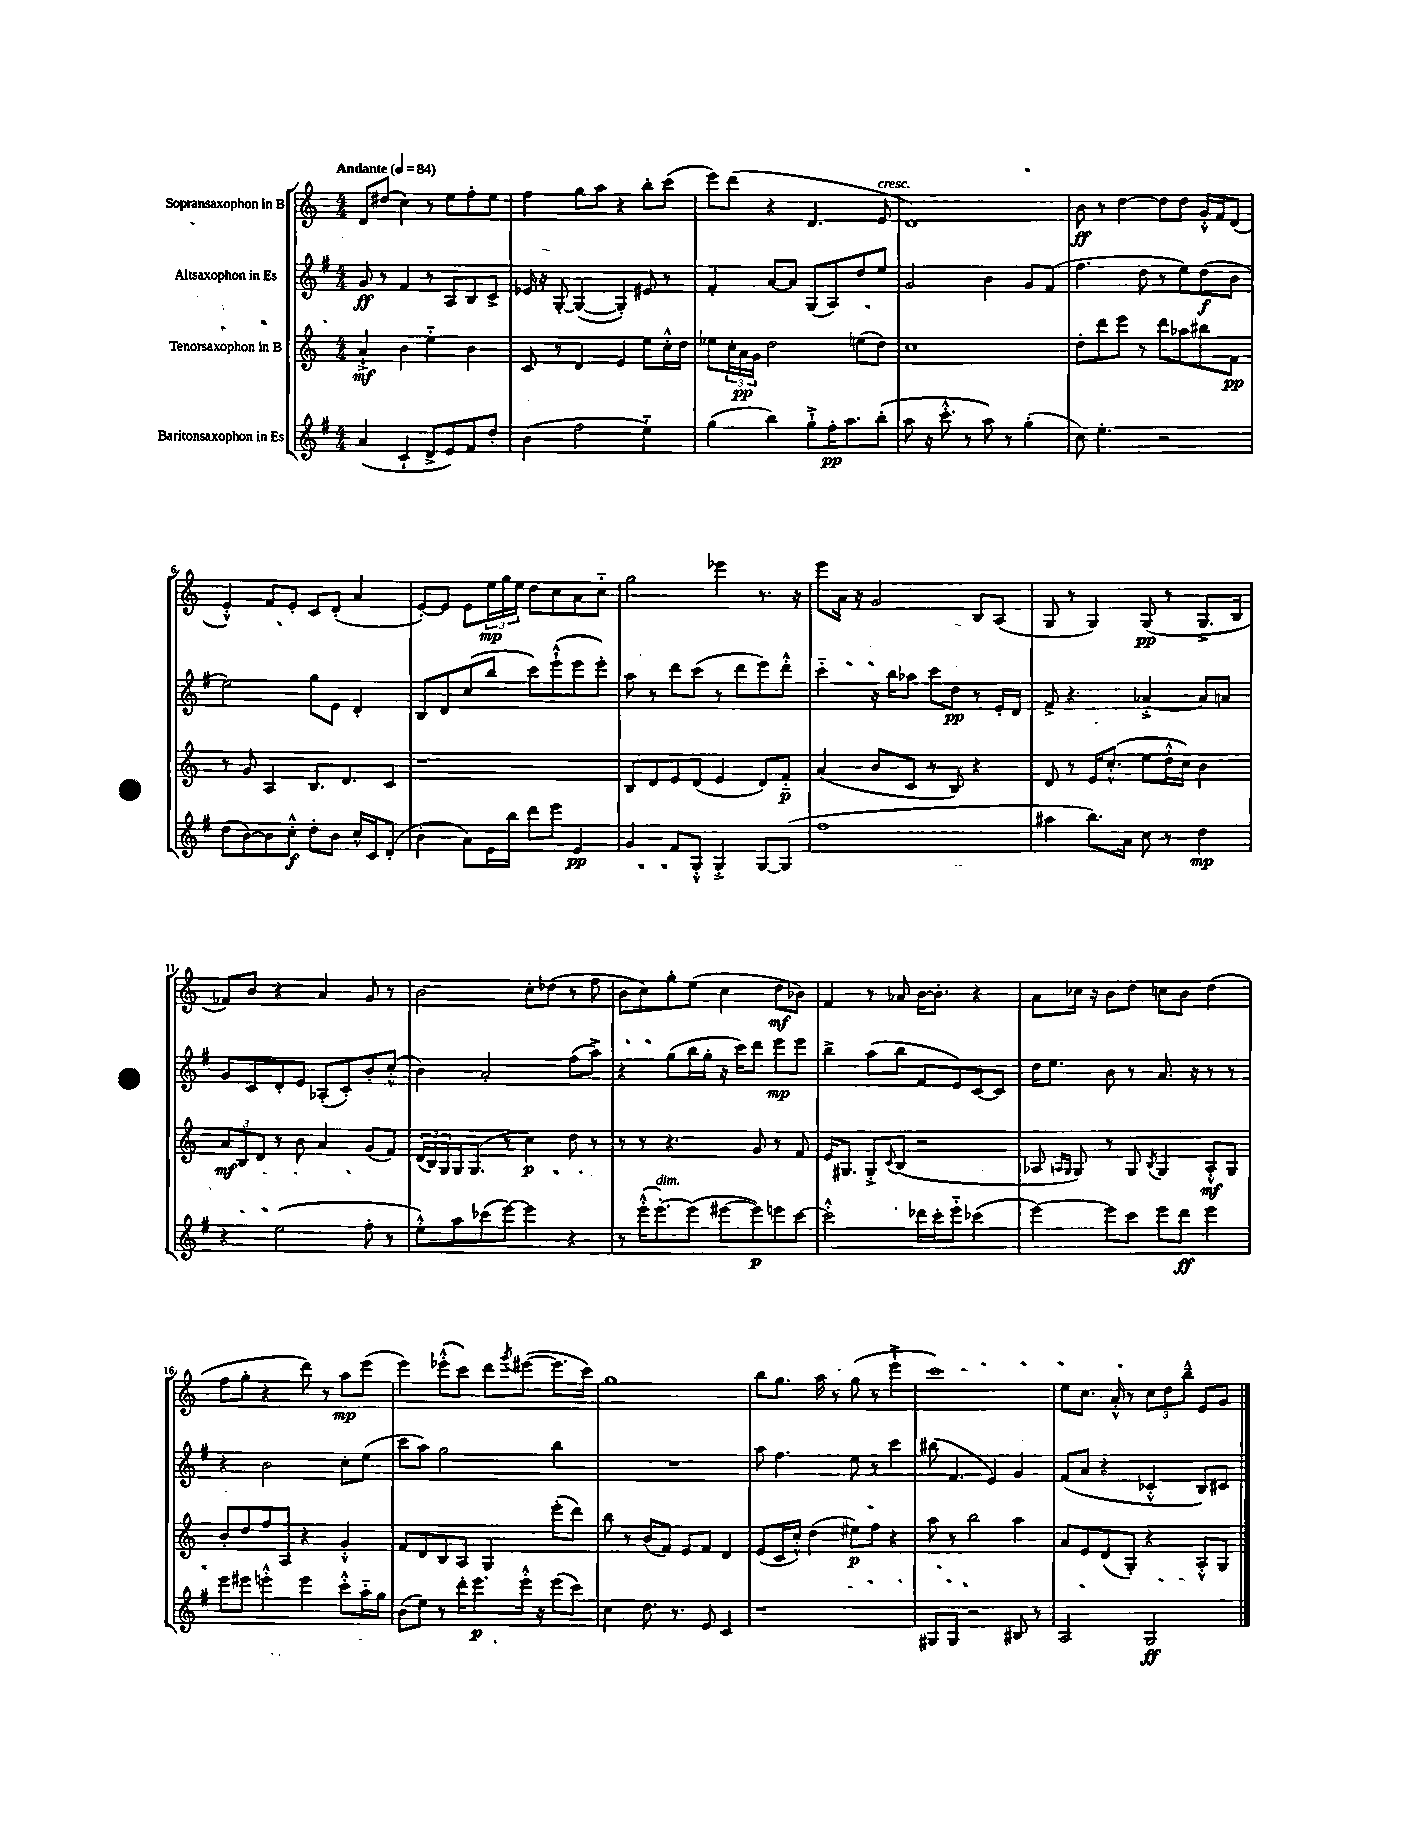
<<
\new StaffGroup <<
\new Staff = "s0" \with { instrumentName = "Sopransaxophon in B" } {
    \clef treble \key c \major \numericTimeSignature \time 4/4 \tempo "Andante" 4 = 84
    d'8 dis''8( c''4) r8 e''8 f''8-. e''8 |
    f''4 g''8 a''8 r4 b''8-. c'''8( |
    e'''8) d'''8( r4 d'4. e'8^\markup { \italic "cresc." } |
    d'1) |
    b'8\ff r8 d''4~ d''8 d''8 g'16-.-^ f'16 d'8( |
    e'4-.-^) f'8 e'8-. c'8 d'8-.( a'4 |
    e'8~-.) e'8 e'8 \tuplet 3/2 { e''16\mp g''16 e''16 } d''8 c''8 a'8 c''8-_ |
    g''2 ees'''4 r8. r16 |
    e'''8 a'16 r16 g'2 b8 a8( |
    g8 r8 g4) g8\pp( r8 g8.-> b16 |
    fes'8) b'8 r4 a'4 g'8 r8 |
    b'2 c''8-. des''8( r8 f''8 |
    b'8 c''8) g''8-. e''8( c''4 d''8\mf bes'8) |
    f'4 r8 aes'8 b'16~ b'8.-. r4 |
    a'8 ces''16 r16 b'8 d''8 c''8 b'8 d''4( |
    f''8 g''8-. r4 d'''8) r8 a''8\mp e'''8( |
    e'''4) ees'''8-.-^( c'''8) d'''8 \acciaccatura { g'''8 } eis'''8~( eis'''8. c'''16) |
    g''1 |
    b''8 g''8. a''16 r8 g''8( r8 e'''4-!-> |
    c'''1) |
    e''8 c''8. a'16-.-^ r8 \tuplet 3/2 { c''8 d''8 b''8---^ } e'8 g'8 \bar "|." |
}
\new Staff = "s1" \with { instrumentName = "Altsaxophon in Es" } {
    \clef treble \key g \major \numericTimeSignature \time 4/4
    g'8\ff r8 fis'4 r8 a8 b8 c'8-> |
    ees'16 r16 g8~-. g4~( g4-.) eis'8 r8 |
    fis'4-. a'8~ a'8 g8( a8) d''8 e''8 |
    g'2 b'4 g'8 fis'8( |
    fis''4. d''8 r8 e''8) d''8\f( b'8 |
    e''2) g''8 e'8 d'4-. |
    b8 d'8 c''8( b''8 c'''8) e'''8-!-^( e'''8 e'''8-.) |
    a''8 r8 d'''8 c'''8( r8 d'''8 e'''8) d'''8-.-^ |
    c'''4-_ r16 b''16 aes''8 c'''8 d''8\pp r8 e'16-. d'16 |
    fis'8-> r4. aes'4~-.-> aes'8 a'8 |
    g'8 c'8 d'8-. e'8 aes8-.( c'8-.) b'8-. c''8-.-^( |
    b'4) a'2-. fis''8( a''8->) |
    r4 g''8( b''16 g''16-. r16 c'''16) d'''8 e'''8\mp e'''8 |
    b''4-> a''8( b''8 fis'8 e'8) c'8~ c'8 |
    d''16 e''8. b'8 r8 a'8. r16 r8 r8 |
    r4 b'2 c''8-. e''8( |
    c'''8 a''8) g''2 b''4 |
    R1 |
    a''8 fis''4. e''8 r8 c'''4 |
    bis''8( fis'4. e'4) g'4 |
    fis'8( a'8 r4 ces'4-.-^ b8) cis'8 \bar "|." |
}
\new Staff = "s2" \with { instrumentName = "Tenorsaxophon in B" } {
    \clef treble \key c \major \numericTimeSignature \time 4/4
    a'4-!->\mf b'4 e''4-_ b'4 |
    c'8 r8 d'4 e'4 e''8 c''16-.-^ d''16 |
    ees''8 \tuplet 3/2 { c''16-. a'16\pp g'16 } d''2 e''8( d''8) |
    c''1 |
    d''8-. d'''8 e'''8 r8 d'''8 aes''8 bis''8 f'8\pp |
    r8 g'8 a4 b8. d'8. c'8 |
    r1 |
    b8 d'8 e'8 d'8( e'4 d'8) f'8-_\p |
    a'4( b'8 c'8 r8 b8) r4 |
    d'8 r8 e'16 c''8.-.-^( e''8 d''16-.-^ c''16) b'4 |
    \tuplet 3/2 { a'8\mf b8 d'8 } r8 b'8 a'4 g'8( f'8) |
    \tuplet 3/2 { d'16( b16) g16 } g16 g8.( r8 c''4\p) d''8 r8 |
    r8 r8 r4. g'8 r8 f'8 |
    e'16 gis8. gis8-.-> \appoggiatura { c'8 } b8( r2 |
    aes8 \grace { a16 g16 } g8) r8 g8 \acciaccatura { b8 } g4 a8-.-^\mf g8 |
    b'8-. d''8 f''8 a8 r4 g'4-.-^ |
    f'8 d'8 b8 a8 g4 e'''8-.( d'''8) |
    b''8 r8 b'8( f'8) e'8 f'8 d'4 |
    e'8( c'16 c''16-.-^) d''4( eis''8\p) f''8 r4 |
    a''8 r8 b''2 a''4 |
    a'8 e'8 d'8( g8-.) r4 a8-.-^ g8 \bar "|." |
}
\new Staff = "s3" \with { instrumentName = "Baritonsaxophon in Es" } {
    \clef treble \key g \major \numericTimeSignature \time 4/4
    a'4( c'4-! d'8-> e'8) fis'8 d''8-. |
    b'4( fis''2 e''4-_) |
    g''4( b''4) g''8-!-> fis''16-.\pp a''8. b''8-.( |
    a''8 r16 c'''8.-.-^ r8 a''8) r8 g''4-.( |
    c''8) e''4.-. r2 |
    d''8( b'8~) b'8 c''8-.-^\f d''8-. b'8 c''16-^ c'16 d'8-.( |
    b'4-. a'8) e'16 b''16 d'''8 e'''8 e'4\pp |
    g'4 fis'8 g8-.-^ g4-.-> g8~ g8( |
    fis''1 |
    ais''4 b''8.) a'16 c''8 r8 d''4\mp |
    r4 e''2( fis''8-. r8 |
    e''8-.-^) a''8 ces'''8( e'''8~) e'''4 r4 |
    r8 e'''16-.-^( e'''8.~-.^\markup { \italic "dim." }) e'''8( eis'''8~ eis'''8\p) e'''8 c'''8~ |
    c'''2-.-^ des'''16 c'''16-. e'''8-_ ces'''4( |
    e'''4~) e'''8 c'''8 e'''8 d'''8\ff e'''4 |
    e'''8 eis'''8 e'''4-.-^ e'''4 c'''8-.-^ a''16-_ g''16 |
    b'8( e''8) r8 d'''16-. e'''8.\p e'''16-.-^ r16 e'''8( c'''8) |
    c''4 d''8. r8. e'8 c'4 |
    r1 |
    gis8 gis8 r2 bis8 r8 |
    a2 g2\ff \bar "|." |
}
>>
>>
